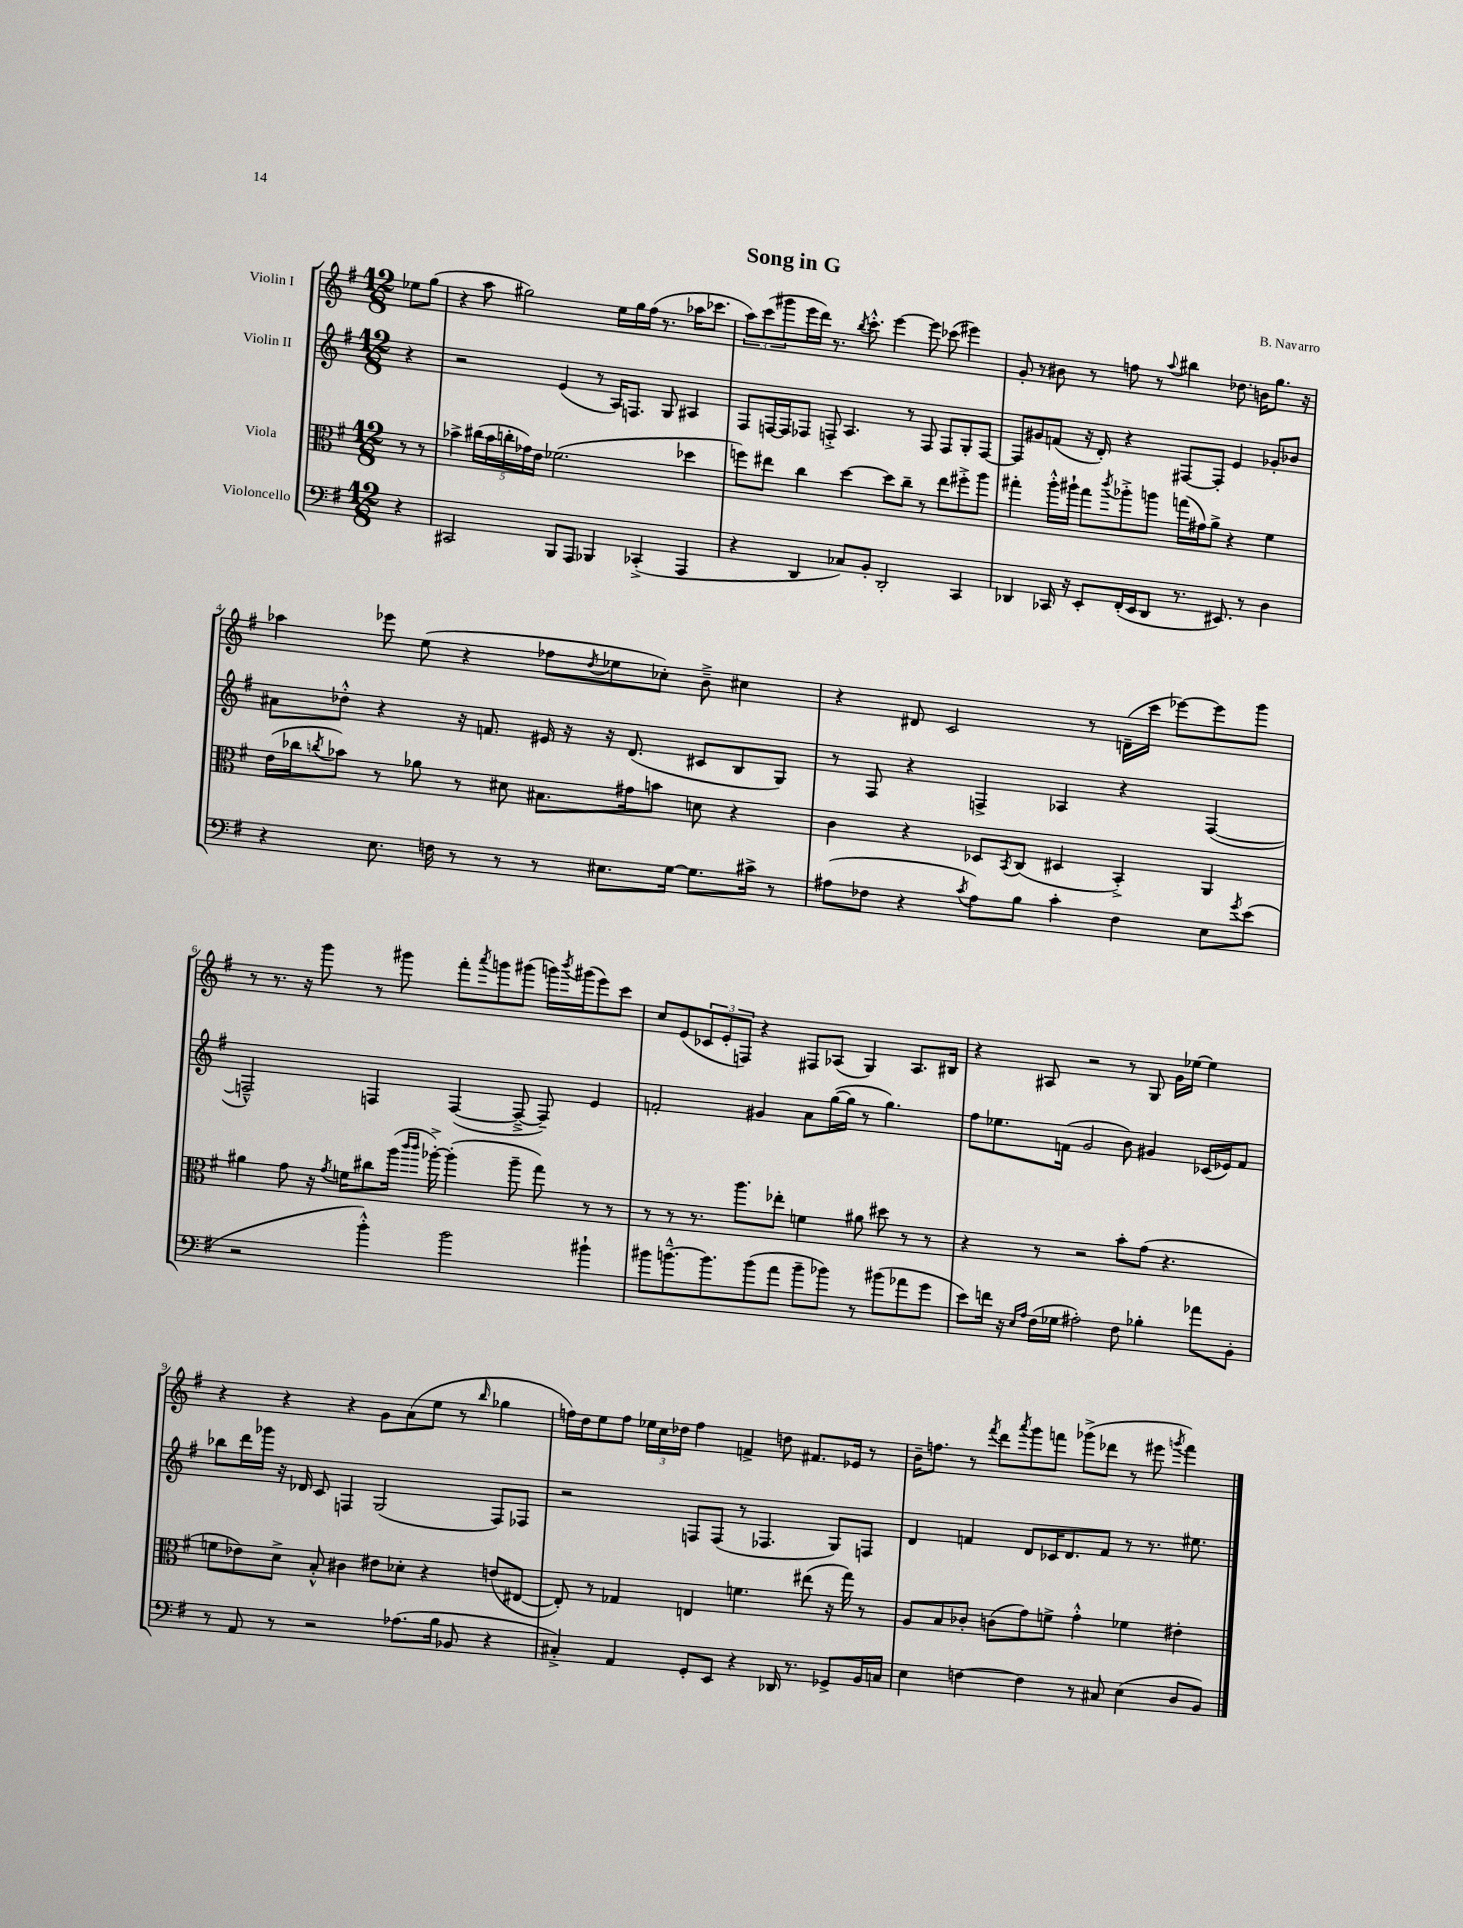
\header { title = "Song in G" composer = "B. Navarro" }
<<
\new StaffGroup <<
\new Staff = "s0" \with { instrumentName = "Violin I" } {
    \clef treble \key g \major \numericTimeSignature \time 12/8 \partial 4
    ees''8 g''8( |
    r4 a''8 gis''2) e''16 gis''16 fis''16( r8. aes''16 ces'''8. |
    \tuplet 3/2 { a''8) c'''8( gis'''8 } e'''16 d'''16) r8. \acciaccatura { b''8 } c'''8.-.-^ e'''4~ e'''8 ces'''8( eis'''4) |
    g'8-. r8 bis'8 r8 f''8 r8 \appoggiatura { a''8 } bis''4 des''8. b'16 g''8. r16 |
    aes''4 ees'''8 e''8( r4 fes''8 \acciaccatura { d''8 } ees''8 ces''8-.) b'8---> cis''4 |
    r4 dis'8 c'2 r8 d'16--( c'''16 ees'''8~) ees'''8 g'''8 |
    r8 r8. r16 g'''8 r8 gis'''8 fis'''8-. \acciaccatura { a'''8 } g'''8 gis'''8( g'''16) \acciaccatura { b'''8 } gis'''16( e'''8) c'''8 |
    c''8 e'8( \tuplet 3/2 { ces'8 e'8-. f8) } r4 fis8 aes8( g4) aes8. bis16 |
    r4 ais8 r2 r8 g8 g'16 ees''16~ ees''4 |
    r4 r4 r4 g'8 a'8( e''8 r8 \grace { b''16 } ges''4 |
    f''16) d''16 e''8 f''8 \tuplet 3/2 { ees''16 c''16 des''16 } f''4 f'4-> d''8 fis'8. ees'16 r8 |
    b'16-- f''8. r8 \acciaccatura { fis'''8 } d'''8 \acciaccatura { a'''8 } g'''8 f'''8 ges'''8->( des'''8 r8 eis'''8 \acciaccatura { g'''8 } f'''4) \bar "|." |
}
\new Staff = "s1" \with { instrumentName = "Violin II" } {
    \clef treble \key g \major \numericTimeSignature \time 12/8 \partial 4
    r4 |
    r2 e'4( r8 a16) f8. g8 ais4 |
    fis8 f16~ f16 fes8 f8-.-> a4. r8 f8 f8 g8-. f8~ |
    f8 gis'8 f'8( r16 d'16-.) r4 fis8~ fis8-. e'4 ges'8-. bes'8 |
    ais'8 des''8-.-^ r4 r16 f'8. eis'16 r16 r16 d'8.( cis'8 b8 g8) |
    r8 fis8 r4 f4-> aes4 r4 f4~( |
    f2---^) f4 f4~( f8~---> f8--) e'4 |
    f'2-. gis'4 a'8 g''16~( g''16 r8 g''4.) |
    fis''8 ees''8. f'16( g'2 b'8) gis'4 ces'16( ees'16) f'8 |
    bes''8 d'''16 ges'''16 r16 des'16 c'8 f4 g2( f8) fes8 |
    r2 f8 f8( r8 fes4. g8) f8 |
    d'4 f'4 d'8 ces'16 d'8. f'8 r8 r8. eis''8. \bar "|." |
}
\new Staff = "s2" \with { instrumentName = "Viola" } {
    \clef alto \key g \major \numericTimeSignature \time 12/8 \partial 4
    r8 r8 |
    bes'4-> \tuplet 5/4 { cis''16( bes'16 c''16-. ges'16) e'16 } fes'2.( des''4 |
    f''8) eis''8 c''4 d''4~ d''8 c''8-- r8 eis''8 fis''8-.-> a''8 |
    gis''4-. a''16-.-^ ais''16-! gis''8 \acciaccatura { c'''8 } aes''8-.-> a''8 g''16( gis'16) a'8-> r4 fis'4 |
    e'16( ces''16 \acciaccatura { c''8 } bes'8) r8 aes'8 r8 dis'8 bis8. gis'16 b'8 d'8 r4 |
    c'4 r4 des8 \acciaccatura { b,8 } c8( dis4 b,4-.->) a,4 |
    ais'4 g'8 r16 \acciaccatura { g'8 } f'16 cis''8 a''16( \grace { c'''16 c'''16 } aes''16~-.->) aes''4-.( aes''8-- g''8) r8 r8 |
    r8 r8 r8. a''8. ees''8-. f'4 ais'8 dis''8 r8 r8 |
    r4 r8 r2 b'8-. g'8( r4. |
    f'8 ees'8) d'8-> b8-.-^ cis'4 eis'8 des'8-. r4 e'8( eis8~ |
    eis8-.) r8 ges4 e4 f'4. eis''8( r16 g''16) r8 |
    a8 b8 ces'8-. c'8( g'8) f'8-> g'4-.-^ fes'4 eis'4-. \bar "|." |
}
\new Staff = "s3" \with { instrumentName = "Violoncello" } {
    \clef bass \key g \major \numericTimeSignature \time 12/8 \partial 4
    r4 |
    cis,2 b,,8 a,,8 bes,,4 ces,4-.->( a,,4 |
    r4 d,4 ces8) b,8-. d,2-. c,4 |
    des,4 ces,16 r16 e,8-. fis,16-.( e,16 des,8 r8. eis,8.) r8 d4 |
    r4 e8. f16 r8 r8 r8 eis8. g16~ g8. cis'16-> r8 |
    ais8( fes8 r4 \acciaccatura { c'8 } ais8) b8 c'4-. fes4 e8 \acciaccatura { g'8 } e'8( |
    r2 b'4-.-^) b'2 bis'4-! |
    bis'8 b'8.~---^ b'8. b'8( a'8 b'8-- bes'8) r8 bis'8( aes'8 g'8 |
    e'8) f'16 r16 \grace { e16 a16 } fis16( ges16 ais2-.) fis8 bes4-. aes'8 b,8-. |
    r8 a,8 r8 r2 aes8.( b16 bes,8 r4 |
    cis4-.->) a,4 g,8-. e,8 r4 des,16 r8. ges,8-> b,16 c16 |
    e4 f4~ f4 r8 cis8 e4( d8 b,8) \bar "|." |
}
>>
>>
